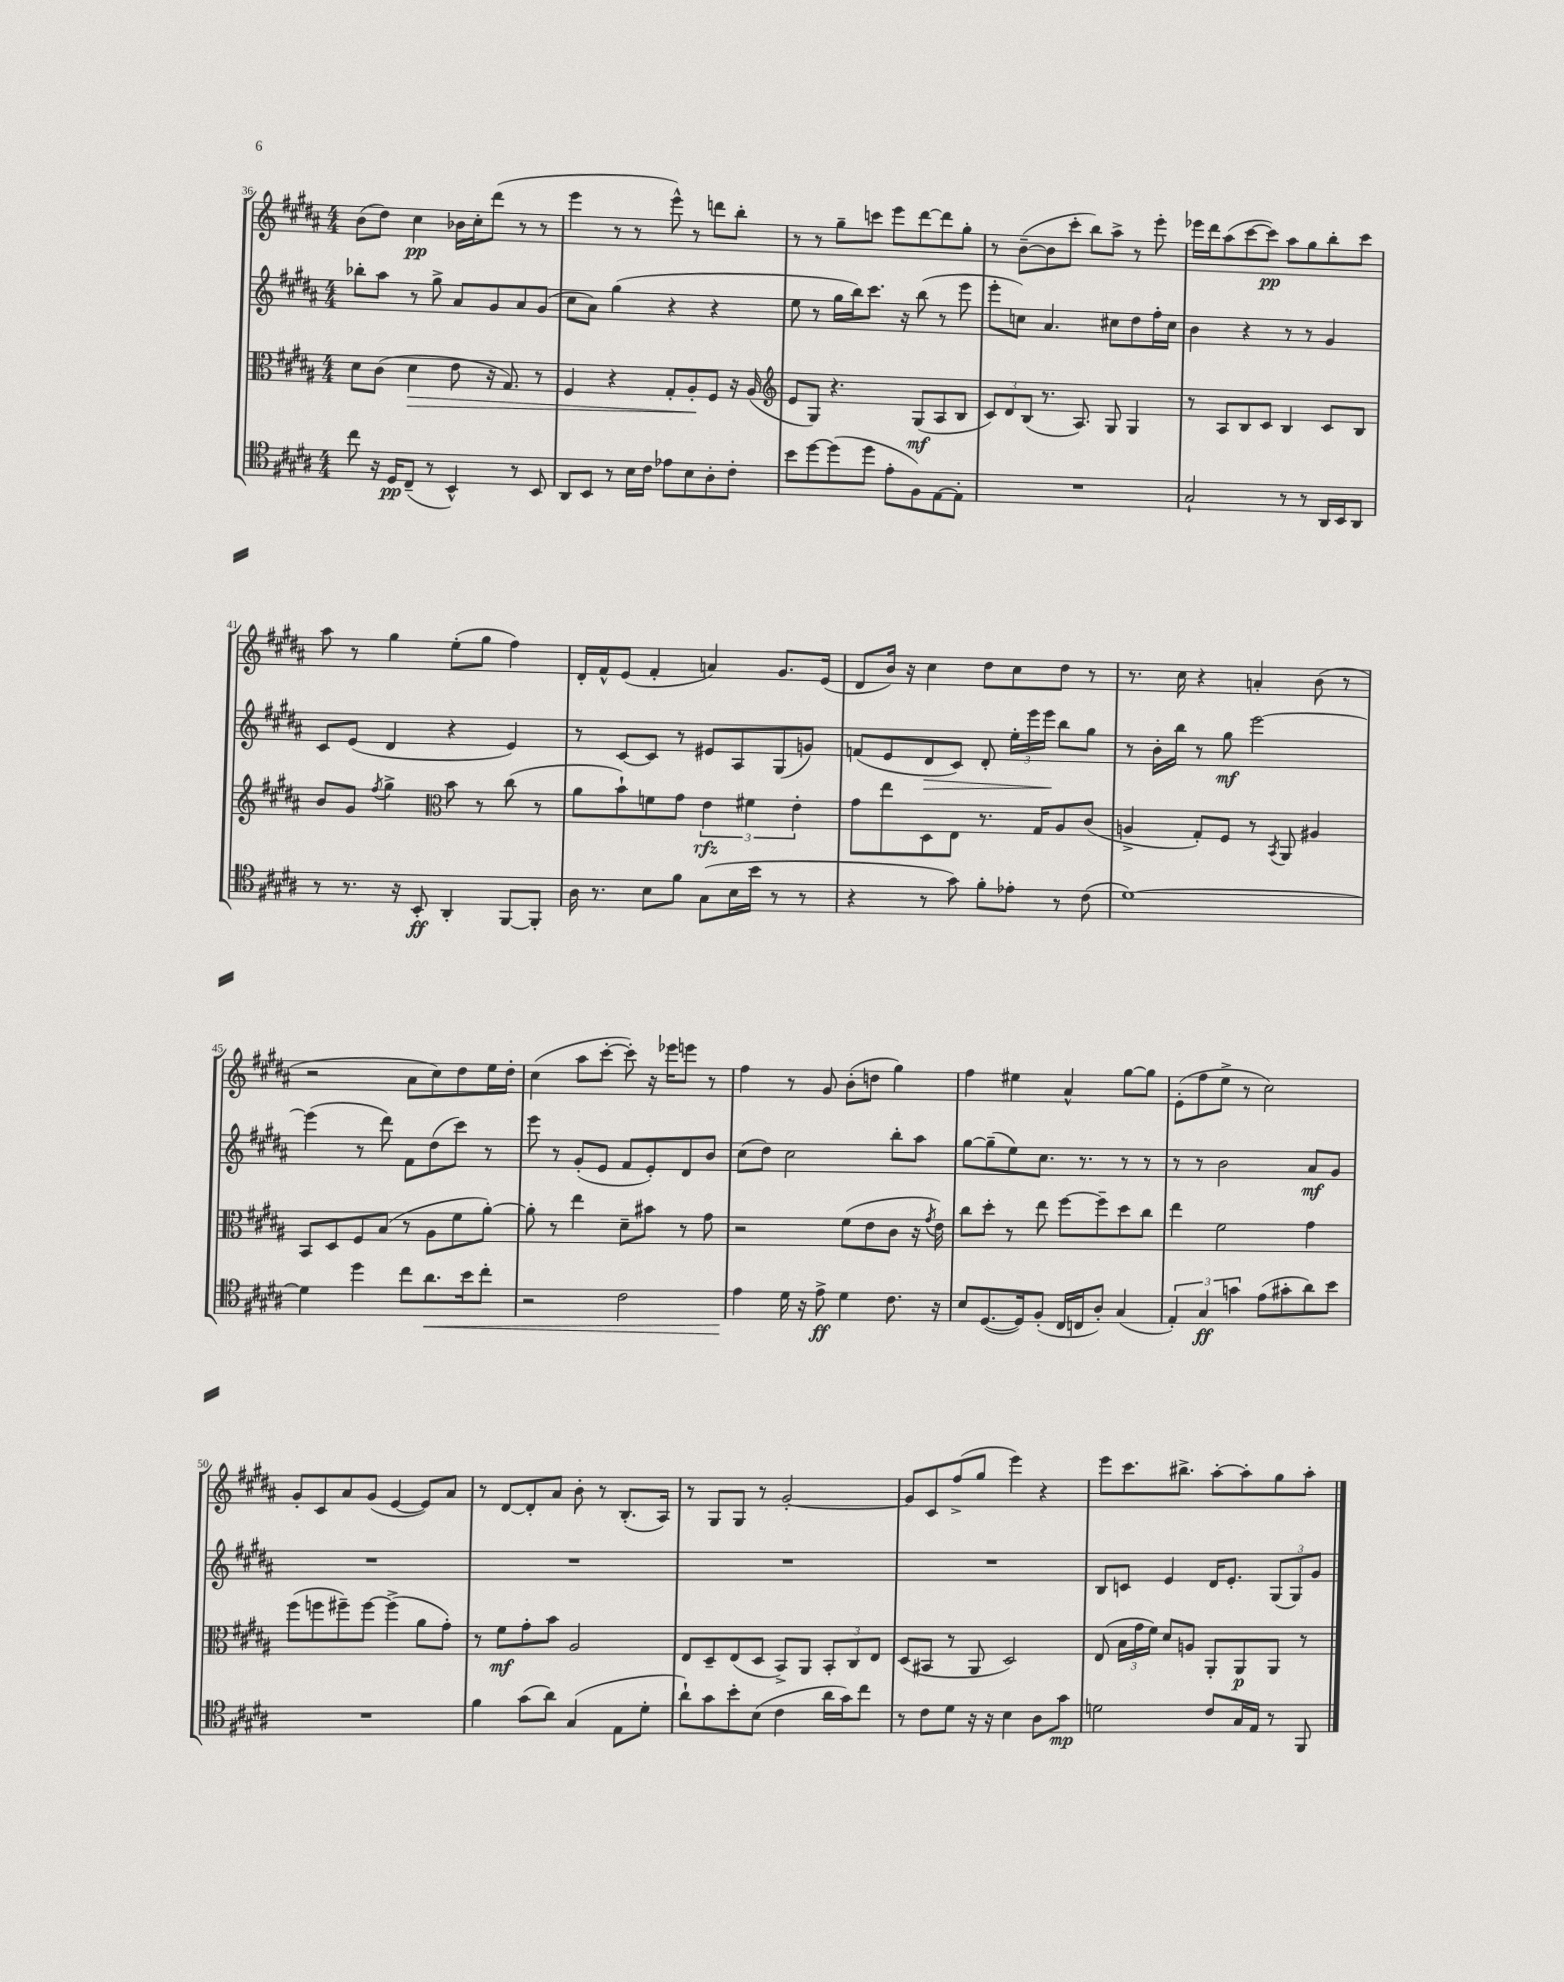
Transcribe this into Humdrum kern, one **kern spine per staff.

**kern	**kern	**kern	**kern
*staff4	*staff3	*staff2	*staff1
*clefC4	*clefC3	*clefG2	*clefG2
*k[f#c#g#d#a#]	*k[f#c#g#d#a#]	*k[f#c#g#d#a#]	*k[f#c#g#d#a#]
*M4/4	*M4/4	*M4/4	*M4/4
8cc#\	8d#\L	8bb-'\L	(8b\L
16r	(8c#\J	8aa#\J	8dd#\J)
16D#/LK	.	.	.
(8C#~/J	4d#\	8r	4cc#\
8r	.	8gg#^\	.
4BB^^/)	8e\	8a#/L	16b-\LL
.	.	.	16cc#'\J
.	16r	8g#/	(8ddd#\J
.	8.G#/)	.	.
8r	.	8a#/	8r
8BB/	8r	(8g#/J	8r
=	=	=	=
8AA#/L	4F#/	8cc#\L	4eee\
8BB/J	.	8a#\J)	.
8r	4r	(4gg#\	8r
16B\LL	.	.	8r
16c#\JJ	.	.	.
8e-\L	8G#'/L	4r	8eee^^\)
8B\	8A#'/	.	8r
8A#'\	8F#/J	4r	8ddd\L
8c#'\J	16r	.	8bb'\J
.	(16A#/	.	.
=	=	=	=
*	*clefG2	*	*
8b\L	8e/L	8ee\	8r
[8dd#\	8G#/J)	8r	8r
(8dd#\]	4.r	16gg#\LL	8gg#~\L
.	.	16bb\J)	.
8dd#\J	.	8.ccc#\J	8ccc\J
8e'\L	.	.	8eee\L
.	.	16r	.
8F#\)	(8G#/L	(8bb\	[8ddd#\
[8E\	8A#/	8r	8ddd#\]
8E'\]J	8B/J	8eee\	8gg#'\J
=	=	=	=
1r	12c#/L)	8eee'\L	8r
.	12d#/	.	.
.	.	8cc\J)	([8b~\L
.	(12B/J	.	.
.	8.r	4.a#/	8b\]
.	.	.	8ccc#'\J
.	8.A#/)	.	.
.	.	.	8bb\L)
.	8G#/	8cc#\L	8aa#^\J
.	4G#/	8dd#\	8r
.	.	16ff#'\L	8eee'\
.	.	16cc#\JJ	.
=	=	=	=
2G#`/	8r	4b\	16eee-\LL
.	.	.	16ddd#\J
.	8A#/L	.	(8aa#\
.	8B/	4r	[8ccc#\
.	8c#/J	.	8ccc#\]J)
8r	4B/	8r	8aa#\L
8r	.	8r	8gg#\
16AA#/LL	8c#/L	4g#/	8bb'\
16BB/J	.	.	.
8AA#/J	8B/J	.	8ccc#\J
=	=	=	=
8r	8b/L	8c#/L	8aa#\
8.r	8g#/J	(8e/J	8r
.	8qff#/	.	.
.	4gg#^\	4d#/	4gg#\
16r	.	.	.
8BB'/	.	.	.
*	*clefC3	*	*
4AA#'/	8b\	4r	(8ee'\L
.	8r	.	8gg#\J
[8FF#/L	(8cc#\	4e/)	4ff#\)
8FF#'/]J	8r	.	.
=	=	=	=
16A#\	8a#\L	8r	16d#'/LL
8.r	.	.	16f#^^/J
.	8b`\)	[8c#/L	(8e/J
8B\L	8f\	8c#/]J	4f#'/
8f#\J	8g#\J	8r	.
(8G#\L	6e\	8e#/L	4a/)
16B\L	.	8A#/	.
.	6f#\	.	.
16b\JJ	.	.	.
8r	.	(8G#/	8.g#/L
.	6e'\	.	.
8r	.	8g/J)	.
.	.	.	(16e/Jk
=	=	=	=
4r	8g#\L	(8f/L	8d#/L
.	8ee\	8e/	16b/Jk)
.	.	.	16r
8r	8D#\	8d#/	4cc#\
8g#\)	8E\J	8c#/J)	.
8f#'\L	8.r	8d#'/	8dd#\L
8e-'\J	.	24ee'\LL	8cc#\
.	.	24eee\	.
.	16G#/LK	.	.
.	.	24eee\JJ	.
8r	8A#/	8bb\L	8dd#\J
(8c#\	(8c#/J	8gg#\J	8r
=	=	=	=
[1d#)	4A^/	8r	8.r
.	.	16b'\LL	.
.	.	16bb\JJ	16cc#\
.	8G#'/L)	8r	4r
.	8F#/J	8gg#\	.
.	8r	[2eee\	4a'/
.	8qBB/	.	.
.	8AA#/	.	.
.	4A#/	.	(8b\
.	.	.	8r
=	=	=	=
4d#\]	8BB/L	(4eee\]	2r
.	8D#/	.	.
4dd#\	8F#/	8r	.
.	(8B/J	8ddd#\)	.
8cc#\L	8r	8f#\L	8a#\L
8.a#\	8A#\L	(8dd#\	8cc#\)
.	8f#\	8ccc#\J)	8dd#\
16b\k	.	.	.
8cc#'\J	[8a#'\J)	8r	16ee\L
.	.	.	16dd#'\JJ
=	=	=	=
2r	8a#'\]	8eee\	(4cc#\
.	8r	8r	.
.	4ee\	(8g#'/L	8aa#\L
.	.	8e/J	[8ccc#'\J
2c#\	8d#~\L	8f#/L	8ccc#'\])
.	8b#\J	8e'/)	16r
.	.	.	16eee-\LK
.	8r	8d#/	8eee\J
.	8g#\	8b/J	8r
=	=	=	=
4e\	2r	(8cc#\L	4ff#\
.	.	8dd#\J)	.
16d#\	.	2cc#\	8r
16r	.	.	.
8e^\	.	.	8g#/
4d#\	(8f#\L	.	(8b'\L
.	8e\	.	8dd\J
8.c#\	8c#\J	8bb'\L	4gg#\)
.	16r	8aa#\J	.
.	8qg#/	.	.
16r	16e\)	.	.
=	=	=	=
8B/L	8cc#\L	[8gg#\L	4ff#\
([8.D#/	8dd#'\J	(8gg#~\]	.
.	8r	8ee\)	4ee#\
16D#/]k)	.	.	.
(8F#'/J	8ee\	8.cc#\J	.
16C#/LL	[8ff#\L	.	4a#^^/
16C/J	.	8.r	.
8A#'/J)	8ff#~\]	.	.
(4G#/	8dd#\	8r	[8gg#\L
.	8cc#\J	8r	8gg#\]J
=	=	=	=
6E'/)	4ee\	8r	(8e'\L
.	.	8r	8ff#\
6G#/	.	.	.
.	2f#\	2b\	8ee^\J
6g\	.	.	.
.	.	.	8r
(8e\L	.	.	2cc#\)
8g#'\	.	.	.
8a#\)	4g#\	8a#/L	.
8b\J	.	8g#/J	.
=	=	=	=
1r	(8ff#\L	1r	8g#'/L
.	8ff\	.	8c#/
.	8ff#~\)	.	8a#/
.	[8ff#\J	.	(8g#/J
.	(4ff#^\]	.	[4e/
.	8a#\L	.	8e/]L)
.	8g#'\J)	.	8a#/J
=	=	=	=
4f#\	8r	1r	8r
.	8f#\L	.	[8d#/L
(8g#\L	8g#'\	.	8d#'/]
8a#\J)	8b\J	.	8a#/J
(4G#/	2A#/	.	8b'\
.	.	.	8r
8E\L	.	.	(8.B'/L
8d#'\J	.	.	.
.	.	.	16A#/Jk)
=	=	=	=
8a#`\L)	8E/L	1r	8r
8g#\	8D#~/	.	8G#/L
8b'\	(8E/	.	8G#/J
(8B\J	8D#/J	.	8r
4c#\	8BB^/L)	.	[2g#'/
.	8AA#/J	.	.
16a#\LL	12BB'/L	.	.
16g#\J)	.	.	.
.	12C#/	.	.
8cc#\J	.	.	.
.	12E/J	.	.
=	=	=	=
8r	(8D#/L	1r	8g#/]L
8c#\L	8BB#/J	.	8c#/
8d#\J	8r	.	(8ff#^/
16r	8AA#/	.	8gg#/J
16r	.	.	.
4B\	2D#/)	.	4eee\)
8A#\L	.	.	4r
8g#\J	.	.	.
=	=	=	=
2d\	(8E/	8B/L	8eee\L
.	24B\LL	8c/J	8.ccc#\
.	24g#\	.	.
.	24f#\JJ)	.	.
.	8d#/L	4e/	.
.	.	.	8.bb#^\J
.	8A/J	.	.
8c#/L	8AA#'/L	16d#/LK	[8aa#'\L
.	.	8.e'/J	.
16G#/L	8AA#/	.	8aa#'\]
16E/JJ	.	.	.
8r	8AA#/J	(12G#/L	8gg#\
.	.	12G#/)	.
8FF#/	8r	.	8aa#'\J
.	.	12g#/J	.
==	==	==	==
*-	*-	*-	*-
